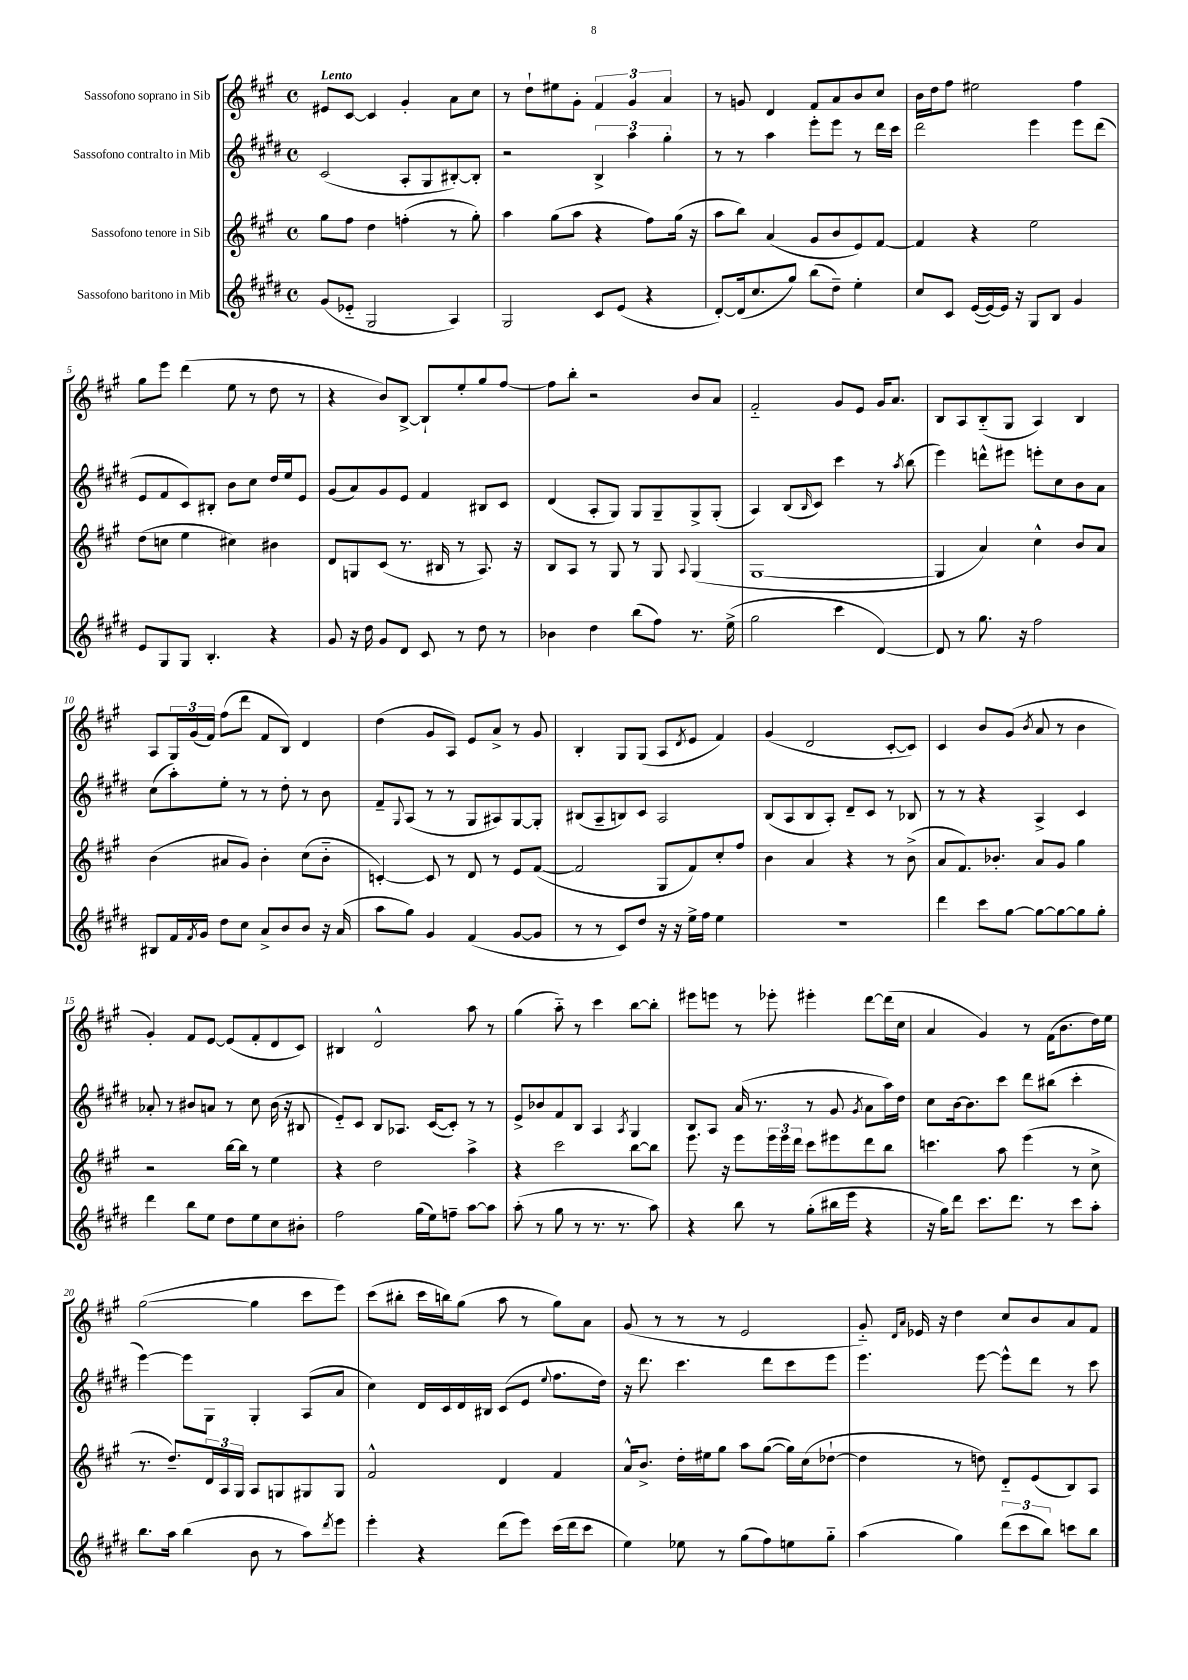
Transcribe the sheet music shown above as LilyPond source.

<<
\new StaffGroup <<
\new Staff = "s0" \with { instrumentName = "Sassofono soprano in Sib" } {
    \clef treble \key a \major \defaultTimeSignature \time 4/4 \tempo "Lento"
    eis'8 cis'8~ cis'4 gis'4-. a'8 cis''8 |
    r8 d''8-! eis''8 gis'8-. \tuplet 3/2 { fis'4 gis'4 a'4 } |
    r8 g'8 d'4 fis'8 a'8 b'8 cis''8 |
    b'16 d''16 fis''8 eis''2 fis''4 |
    gis''8 e'''8 d'''4( e''8 r8 d''8 r8 |
    r4 b'8) b8~-> b8-! e''8-. gis''8 fis''8~ |
    fis''8 b''8-. r2 b'8 a'8 |
    fis'2-_ gis'8 e'8 gis'16 a'8. |
    b8 a8 b8-_( gis8 a4) b4 |
    a8 \tuplet 3/2 { gis16 gis'16( fis'16) } fis''8( d'''8 fis'8 b8) d'4 |
    d''4( gis'8 a8) e'8 a'8-> r8 gis'8 |
    b4-. gis8 gis8( a8 \acciaccatura { d'8 } e'8 fis'4) |
    gis'4( d'2 cis'8~-. cis'8) |
    cis'4 b'8 gis'8( \acciaccatura { b'8 } a'8 r8 b'4 |
    gis'4-.) fis'8 e'8~ e'8( fis'8-. d'8 cis'8) |
    bis4 d'2-^ a''8 r8 |
    gis''4( a''8-_) r8 cis'''4 b''8~ b''8-. |
    eis'''8 e'''8 r8 ees'''8-. eis'''4-. d'''8~ d'''16( cis''16 |
    a'4 gis'4) r8 fis'16( b'8. d''16) e''16 |
    gis''2~( gis''4 cis'''8 e'''8) |
    cis'''8( bis''8-. cis'''16 b''16) gis''8( a''8 r8 gis''8) a'8 |
    gis'8( r8 r8 r8 e'2 |
    gis'8-_) \grace { d'16 a'16 } ees'16 r16 d''4 cis''8 b'8 a'8 fis'8 \bar "|." |
}
\new Staff = "s1" \with { instrumentName = "Sassofono contralto in Mib" } {
    \clef treble \key e \major \defaultTimeSignature \time 4/4
    cis'2( a8-. gis8 bis8~-.) bis8-. |
    r2 \tuplet 3/2 { b4-> a''4 gis''4-. } |
    r8 r8 a''4 e'''8-. e'''8 r8 dis'''16 cis'''16 |
    dis'''2 e'''4 e'''8 dis'''8( |
    e'8 fis'8 cis'8) bis8-. b'8 cis''8 dis''16 e''16 e'8 |
    gis'8( a'8) gis'8 e'8 fis'4 bis8 cis'8 |
    dis'4( a8-. gis8) gis8 gis8-- gis8-> gis8-.( |
    a4) b8( \grace { b16 } cis'8) cis'''4 r8 \acciaccatura { a''8 } b''8( |
    e'''4) d'''8-^ eis'''8 e'''8-. cis''8 b'8 a'8 |
    cis''8( a''8-.) e''8-. r8 r8 dis''8-. r8 b'8 |
    fis'8-- \appoggiatura { gis8 } a8( r8 r8 gis8 ais8) gis8~ gis8-. |
    bis8( a8-- b8) cis'8 a2 |
    b8( a8 b8 a8-.) dis'8-- cis'8 r8 bes8 |
    r8 r8 r4 a4-> cis'4 |
    aes'8-. r8 bis'8 a'8 r8 cis''8 bis'16( r16 bis8 |
    e'8-_) cis'8 b8 aes8. cis'16~( cis'8-.) r8 r8 |
    e'8-> bes'8 fis'8 b8 a4 \acciaccatura { a8 } gis4 |
    b8 a8 a'16( r8. r8 gis'8 \acciaccatura { gis'8 } a'8 a''16) dis''16 |
    cis''8 b'16~ b'8. cis'''8 dis'''8 bis''8( cis'''4-. |
    e'''4~) e'''8 gis8 gis4-. a8( a'8 |
    cis''4) dis'16 cis'16 dis'16 bis16 cis'8( e'8 \appoggiatura { e''8 } fis''8. dis''16) |
    r16 dis'''8. cis'''4. dis'''8 cis'''8 e'''8 |
    e'''4. e'''8~ e'''8-^ dis'''8 r8 cis'''8 \bar "|." |
}
\new Staff = "s2" \with { instrumentName = "Sassofono tenore in Sib" } {
    \clef treble \key a \major \defaultTimeSignature \time 4/4
    gis''8 fis''8 d''4 f''4-.( r8 gis''8-.) |
    a''4 gis''8( a''8 r4 fis''8) gis''16( r16 |
    a''8 b''8) a'4( gis'8 b'8 e'8) fis'8~ |
    fis'4 r4 e''2 |
    d''8( c''8 e''4 cis''4) bis'4 |
    d'8 g8 cis'8( r8. bis16 r8 a8.) r16 |
    b8 a8 r8 gis8 r8 gis8 \appoggiatura { a8 } gis4( |
    gis1~ |
    gis4 a'4) cis''4-^ b'8 a'8 |
    b'4( ais'8 gis'8) b'4-. cis''8( b'8-_ |
    c'4~-.) c'8 r8 d'8 r8 e'8 fis'8~( |
    fis'2 gis8 fis'8) cis''8-. fis''8 |
    b'4 a'4 r4 r8 b'8->( |
    a'8 fis'8.) bes'8.-. a'8 gis'8 gis''4 |
    r2 b''16~ b''16 r8 e''4 |
    r4 d''2 a''4-> |
    r4 cis'''2 b''8~ b''8 |
    e'''8. r16 e'''8 \tuplet 3/2 { e'''16 e'''16 d'''16 } cis'''8 eis'''8 d'''8 b''8 |
    c'''4. a''8 e'''4( r8 cis''8-> |
    r8. d''8.--) \tuplet 3/2 { d'16 a16 gis16 } a8 g8 gis8 gis8 |
    fis'2-^ d'4 fis'4 |
    a'16-^ b'8.-> d''16-. eis''16 gis''8 a''8 gis''8~( gis''16) cis''16( des''8~-! |
    des''4 r8 d''8) d'8-_ e'8( b8) a8 \bar "|." |
}
\new Staff = "s3" \with { instrumentName = "Sassofono baritono in Mib" } {
    \clef treble \key e \major \defaultTimeSignature \time 4/4
    gis'8( ees'8-_ gis2 a4) |
    gis2 cis'8 e'8( r4 |
    dis'8~-.) dis'16( cis''8. gis''8) b''8( dis''8--) e''4-. |
    cis''8 cis'8 e'16~( e'16~) e'16 r16 gis8 b8 gis'4 |
    e'8 gis8 gis8 b4.-. r4 |
    gis'8 r16 dis''16 gis'8 dis'8 cis'8 r8 dis''8 r8 |
    bes'4 dis''4 b''8( fis''8) r8. e''16->( |
    gis''2 cis'''4 dis'4~) |
    dis'8 r8 gis''8. r16 fis''2 |
    bis8 fis'16 \acciaccatura { fis'8 } gis'16 dis''8 cis''8 a'8-> b'8 b'8 r16 a'16( |
    a''8 gis''8) gis'4 fis'4( gis'8~ gis'8 |
    r8 r8 cis'8) dis''8 r16 r16 e''16-> fis''16 e''4 |
    R1 |
    dis'''4 cis'''8 gis''8~ gis''8~ gis''8~ gis''8 gis''8-. |
    dis'''4 b''8 e''8 dis''8 e''8 cis''8 bis'8-. |
    fis''2 gis''16( e''16) f''8-- a''8~ a''8 |
    a''8-.( r8 gis''8 r8 r8. r8. a''8) |
    r4 b''8 r8 gis''8-.( bis''16 e'''16 r4 |
    r16 gis''16) dis'''8 cis'''8. dis'''8. r8 cis'''8 a''8-. |
    b''8. a''16 b''4( b'8 r8 a''8) \acciaccatura { dis'''8 } e'''8 |
    e'''4-. r4 dis'''8( e'''8) cis'''16( dis'''16 cis'''8 |
    e''4) ees''8 r8 gis''8( fis''8) e''8 gis''8-_ |
    a''4( gis''4) \tuplet 3/2 { dis'''8( cis'''8 b''8) } c'''8 b''8 \bar "|." |
}
>>
>>
